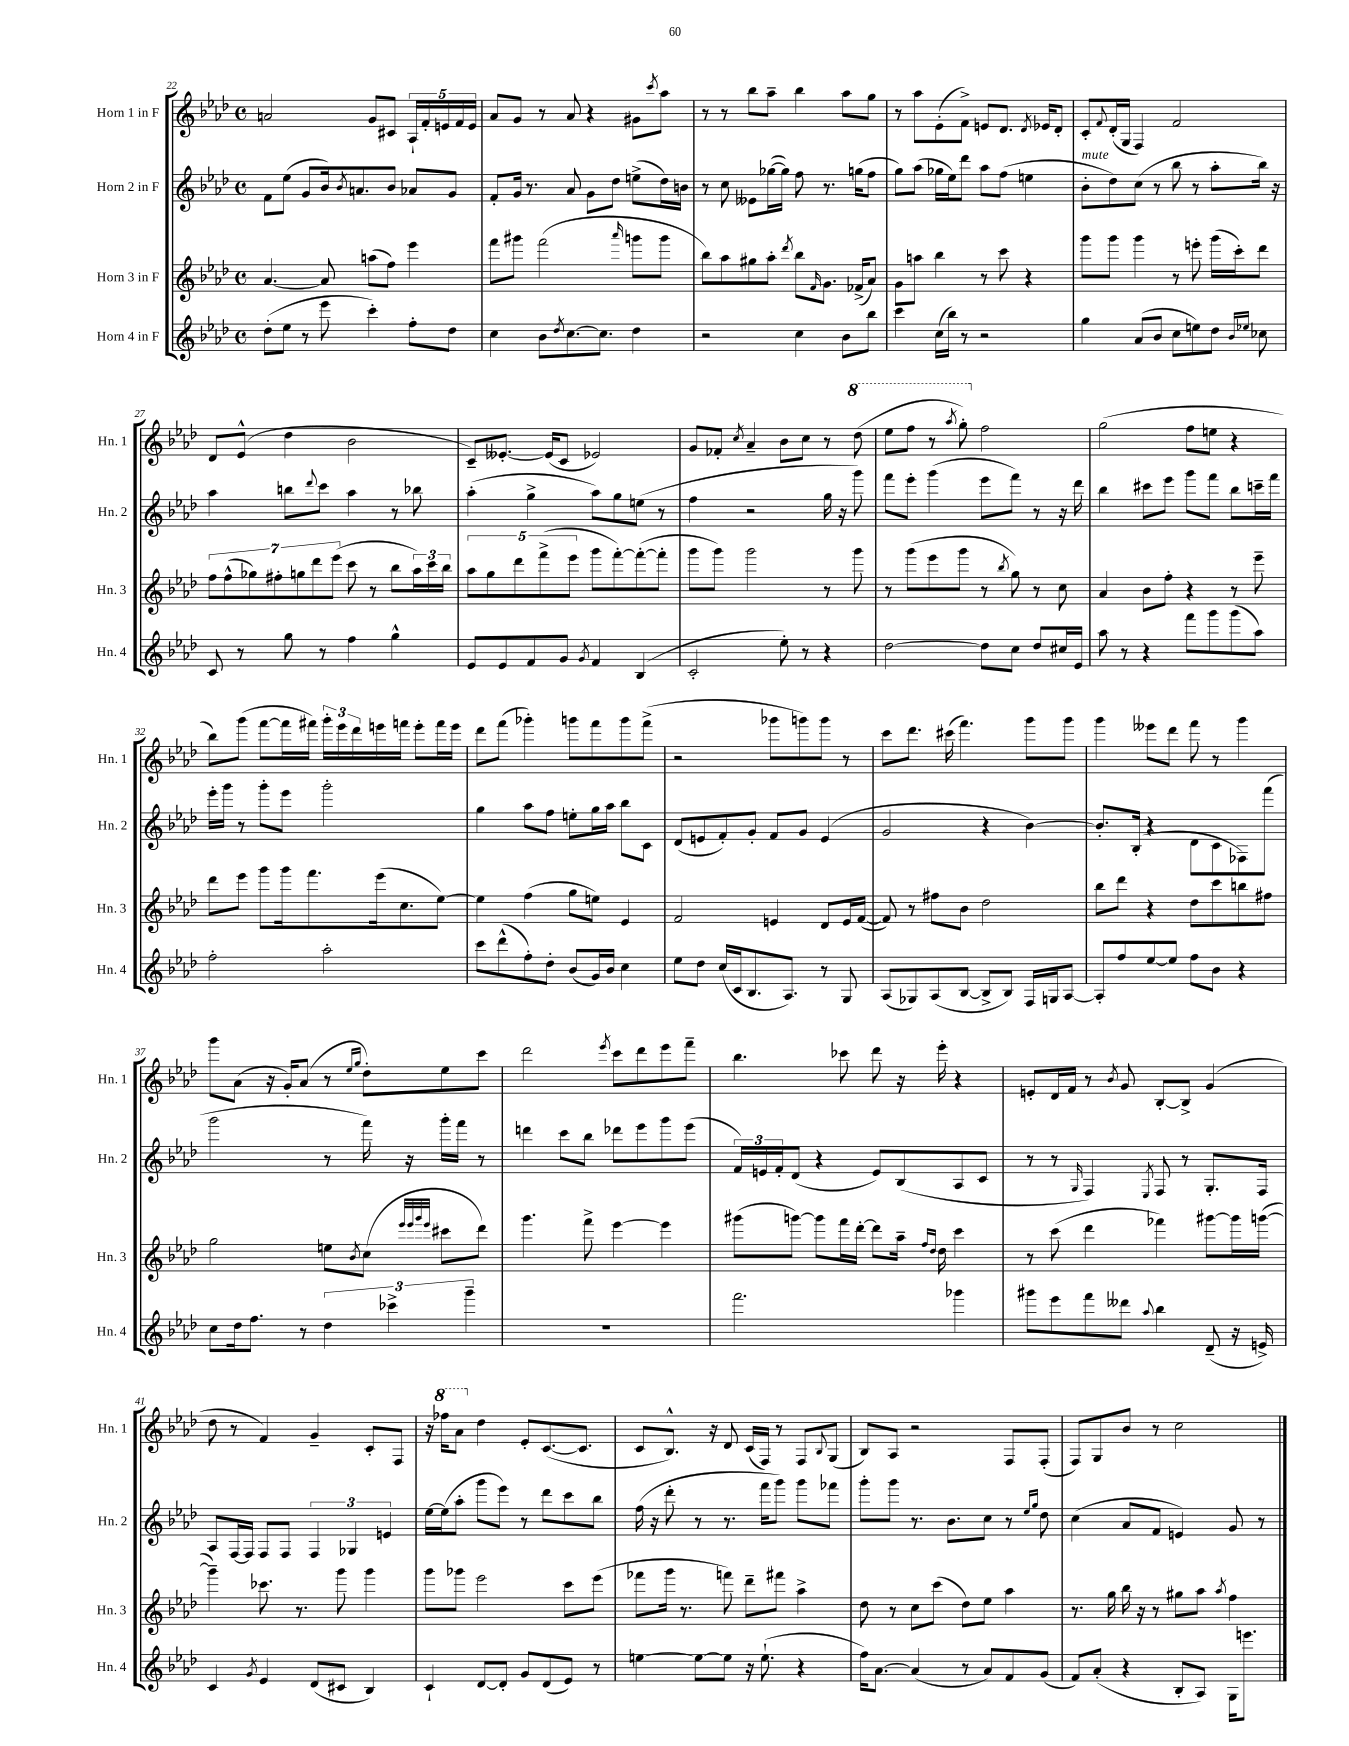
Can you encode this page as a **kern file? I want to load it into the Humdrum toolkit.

**kern	**kern	**kern	**kern
*part4	*part3	*part2	*part1
*staff4	*staff3	*staff2	*staff1
*I"Horn 4 in F	*I"Horn 3 in F	*I"Horn 2 in F	*I"Horn 1 in F
*I'Hn. 4	*I'Hn. 3	*I'Hn. 2	*I'Hn. 1
*clefG2	*clefG2	*clefG2	*clefG2
*k[b-e-a-d-]	*k[b-e-a-d-]	*k[b-e-a-d-]	*k[b-e-a-d-]
*M4/4	*M4/4	*M4/4	*M4/4
*met(c)	*met(c)	*met(c)	*met(c)
=22	=22	=22	=22
(8dd-'\L	[4.a-/	8f\L	2an/
8ee-\J	.	(8ee-\J	.
8r	.	8g/L	.
8eee-\	8a-/]	16b-/k)	.
.	.	8qb-/	.
.	.	8.an/	.
4ccc'\)	(8aan\L	.	8g/L
.	8ff\J)	8b-/J	8c#X/J
8ff'\L	4eee-\	8a-X/L	20A-`/LL
.	.	.	20f'/
.	.	.	20en/
8dd-\J	.	8g/J	.
.	.	.	20f/
.	.	.	20e/JJ
=23	=23	=23	=23
4cc\	8fff\L	8f'/L	8a-/L
.	8ggg#X\J	16g/Jk	8g/J
.	.	8.r	.
8b-\L	(2fff\	.	8r
8qdd-/	.	.	.
[8.cc\	.	8a-/	8a-/
.	.	8g\L	4r
8.cc\J]	.	.	.
.	.	8dd-\J	.
.	16qqaaa-/	.	.
4dd-\	8gggn\L	(8een^\L	8g#X\L
.	.	.	8qccc/
.	8ggg\J	16dd-\L)	8aa-\J
.	.	16bn\JJ	.
=24	=24	=24	=24
2r	8bb-\L)	8r	8r
.	8aa-\	8cc\	8r
.	8gg#X\	8e--X\L	8bb-\L
.	8aa-'\J	([16gg-X\L	8aa-~\J
.	.	16gg-\JJ])	.
.	8qddd-/	.	.
4cc\	8bb-\L	8ff\	4bb-\
.	16qqf/	.	.
.	8.g\J	8.r	.
8b-\L	.	.	8aa-\L
.	(16f-X^/KL	(16ggn\KL	.
8bb-\J	8a-/J)	8ff\J	8gg\J
=25	=25	=25	=25
4ccc\	8g\L	8gg\L)	8r
.	8aan\J	(8aa-\J	8aa-\L
(16cc\LL	4bb-\	16gg-X\LL	(8e-'\
16bb-\JJ)	.	16ee-\J)	.
8r	.	8ddd-\J	8f^\J)
2r	8r	8aa-\L	8en/L
.	8ccc\	(8ff\J	8.d-/J
.	4r	4een\	.
.	.	.	8qd-/
.	.	.	16e-X/KL
.	.	.	8d-'/J
=26	=26	=26	=26
!	!	!LO:TX:a:i:t=mute	!
4gg\	8ggg\L	8b-'\L	8c'/L
.	.	.	8qqf/
.	8ggg\J	8dd-\)	(16d-'/L
.	.	.	16G/JJ
(8a-/L	4ggg\	(8cc\J	4F/)
8b-/J	.	8r	.
8cc\L	8r	8bb-\	2f/
8een\)	8eeen'\	8r	.
8dd-\J	(16ggg\LL	8aa-'\L	.
.	16ccc'\J)	.	.
16qqb-/LL	.	.	.
16qqee-X/JJ	.	.	.
8cc-X\	8ddd-\J	16bb-\Jk)	.
.	.	16r	.
!!LO:LB:g=z
=27	=27	=27	=27
8c/	14ff\L	4aa-\	8d-/L
.	(14ff^^\	.	.
8r	.	.	(8e-^^/J
.	14gg-X\)	.	.
.	14ff#X'\	.	.
8gg\	.	8bbn\L	4dd-\
.	14ggn\	.	.
.	14ddd-\	.	.
.	.	8qqddd-/	.
8r	.	8ccc\J	.
.	(14eee-\J	.	.
4ff\	8ccc\	4aa-\	2b-\
.	8r	.	.
4gg^^\	8bb-\L	8r	.
.	24aa-\L)	8bb-X\	.
.	24ccc\	.	.
.	24bb-\JJ	.	.
=28	=28	=28	=28
8e-/L	10aa-\L	(4aa-'\	8c~/L)
.	10gg\	.	.
8e-/	.	.	[8.e--X'/J
.	10ddd-\	.	.
8f/	.	4gg^\	.
.	(10fff^\	.	.
.	.	.	(16e--/KL]
8g/J	.	.	8c/J
.	10eee-\J	.	.
8qg/	.	.	.
4f/	8ggg\L	8aa-\L)	2e-X/)
.	[8fff'\)	8gg\	.
(4B-/	(8fff'\_	(8een\J	.
.	8fff'\J]	8r	.
=29	=29	=29	=29
2c'/	8ggg\L	4ff\	8g/L
.	8ggg\J)	.	8f-X'/J
.	.	.	8qcc/
.	2ggg\	2r	4a-~/
8ee-'\)	.	.	8b-\L
8r	.	.	8cc\J
4r	8r	16gg\	8r
.	.	16r	.
*	*	*	*8va
.	8ggg\	8ggg\)	(8ddd-\
=30	=30	=30	=30
[2dd-\	8r	8fff\L	8eee-\L
.	(8ggg\L	8eee-'\J	8fff\J
.	8eee-\	(4ggg\	8r
.	.	.	8qaaa-/
.	8ggg\J	.	8ggg'\)
*	*	*	*X8va
8dd-\L]	8r	8eee-\L	2ff\
.	8qbb-/	.	.
8cc\J	8gg\)	8fff\J)	.
8dd-/L	8r	8r	.
16cc#X/L	8cc\	16r	.
16e-/JJ	.	16ddd-\	.
=31	=31	=31	=31
8aa-\	4a-/	4bb-\	(2gg\
8r	.	.	.
4r	8b-\L	8ccc#X\L	.
.	8ff'\J	8eee-\J	.
8fff\L	4r	8ggg\L	8ff\L
8ggg\	.	8fff\J	8een\J
(8ggg\	8r	8bb-\L	4r
8aa-\J)	8eee-~\	16cccn~\L	.
.	.	16fff\JJ	.
!!LO:LB:g=z
=32	=32	=32	=32
2ff'\	8ddd-\L	16eee-'\LL	8bb-\L)
.	.	16ggg\JJ	.
.	8eee-\J	8r	(8ggg\J
.	8ggg\L	8ggg'\L	[8fff\L
.	16ggg\k	8eee-\J	16fff\L]
.	8.fff\	.	16fff#X\JJ)
2aa-'\	.	2ggg'\	24ggg'\LL
.	.	.	24eee-\
.	.	.	24ddd-\
.	(16eee-\k	.	16eeen\
.	8.cc\	.	16fffn\JJ
.	.	.	8eee'\L
.	[8ee-\J)	.	16fff\L
.	.	.	16eee\JJ
=33	=33	=33	=33
8ccc\L	4ee-\]	4gg\	8ddd-\L
(8ddd-^^\	.	.	(8fff\J
8ff'\)	(4ff\	8aa-\L	4ggg-X'\)
8dd-'\J	.	8ff\J	.
(8b-/L	8gg\L	8een'\L	8gggn\L
16g/L)	8een\J)	16gg\L	8fff\
16b-/JJ	.	16aa-\JJ	.
4cc\	4e-/	8bb-\L	8ggg\
.	.	8c\J	(8fff^\J
=34	=34	=34	=34
8ee-\L	2f/	(8d-/L	2r
8dd-\J	.	8en/	.
(16cc/LL	.	8f'/)	.
16c/J	.	.	.
8.B-/	.	8g'/J	.
.	4en/	8f/L	8ggg-X\L
8.A-/J)	.	.	.
.	.	8g/J	8gggn\)
8r	8d-/L	(4e/	8ggg\J
8G/	16e/L	.	8r
.	([16f/JJ	.	.
=35	=35	=35	=35
(8A-/L	8f/])	2g/	8ccc\L
8G-X/)	8r	.	8.ddd-\J
(8A-/	8ff#X\L	.	.
.	.	.	(16ccc#X\
[8B-/J	8b-\J	.	4.fff\)
8B-^/L]	2dd-\	4r	.
8B-/J)	.	.	.
16F/LL	.	[4b-\)	8ggg\L
16Gn/J	.	.	.
[8A-/J	.	.	8ggg\J
=36	=36	=36	=36
8A-'/L]	8bb-\L	8.b-'/L]	4ggg\
8ff/	8ddd-\J	.	.
.	.	(16B-'/Jk	.
[8ee-/	4r	4r	8eee--X\L
8ee-/J]	.	.	8ddd-\J
8ff\L	8dd-\L	8d-\L	8fff\
8b-\J	8ccc\	8c\	8r
4r	8bbn\	8F-X\)	4ggg\
.	8ff#X\J	(8fff\J	.
!!LO:LB:g=z
=37	=37	=37	=37
8cc\L	2gg\	2ggg\	8ggg\L
16dd-\k	.	.	(8a-\J
8.ff\J	.	.	.
.	.	.	16r
.	.	.	16g'/KL)
8r	.	.	(8a-/J
6dd-\	8een\L	8r	8r
.	.	.	16qqee-/LL
.	8qb-/	.	16qqgg/JJ
.	(8cc\J	16fff\)	8dd-'\L)
6ccc-X^\	.	.	.
.	.	16r	.
.	32qqeee-/LLL	.	.
.	32qqeee-/	.	.
.	32qqggg/	.	.
.	32qqeee-/JJJ	.	.
.	8ccc#X\L	16ggg'\LL	8ee-\
.	.	16fff\JJ	.
6ggg~\	.	.	.
.	8ddd-\J)	8r	8ccc\J
=38	=38	=38	=38
1r	4.ggg\	4dddn\	2ddd-\
.	.	8ccc\L	.
.	8fff^\	8bb-\J	.
.	.	.	8qeee-/
.	[4eee-\	8ddd-X\L	8ccc\L
.	.	8eee-\	8ddd-\
.	4eee-\]	8ggg\	8eee-\
.	.	(8eee-\J	8fff~\J
=39	=39	=39	=39
2.fff\	(8ggg#X\L	24f/LL)	4.bb-\
.	.	24en/	.
.	.	24f'/J	.
.	[8gggn\J)	(8d-/J	.
.	8ggg\L]	4r	.
.	16fff\L	.	8ccc-X\
.	[16ddd-'\JJ	.	.
.	8ddd-\L]	8e/L)	8ddd-\
.	16aa-~\Jk	(8B-/	16r
.	16qqff/LL	.	.
.	16qqdd-/JJ	.	.
.	16dd-\	.	16eee-'\
4ggg-X\	4ccc\	8A-/	4r
.	.	8c/J	.
=40	=40	=40	=40
8ggg#X\L	8r	8r	8en'/L
8eee-\	(8ccc\	8r	16d-/L
.	.	.	16f/JJ
.	.	16qqG/	.
8fff\	4ddd-\	4F/)	8r
.	.	.	8qb-/
8ddd--X\J	.	.	8g/
8qqaa-/	.	8qE-/	.
4bb-\	4fff-X\)	8F/	[8B-'/L
.	.	8r	8B-^/J]
(8d-~/	[8ggg#X\L	8.G'/L	(4g/
16r	16ggg#\L]	.	.
16en^/)	([16gggn\JJ	16F/Jk	.
!!LO:LB:g=z
=41	=41	=41	=41
4c/	4ggg~\])	8A-/L	8dd-\
.	.	[16F/L	8r
.	.	16F/JJ]	.
8qg/	.	.	.
4e-/	8.ccc-X\	8F/L	4f/)
.	.	8F/J	.
.	8.r	.	.
(8d-/L	.	6F/	4g~/
8c#X/J	8ggg\	.	.
.	.	6G-X/	.
4B-/)	4ggg\	.	8c'/L
.	.	6en/	.
.	.	.	8F/J
=42	=42	=42	=42
4c`/	8ggg\L	[16ee-\LL	16r
*	*	*	*8va
.	.	(16ee-\J]	16fff-X\KL
.	8ggg-X\J	8aa-'\J	8aa-\J
*	*	*	*X8va
[8d-/L	2eee-\	8ggg\L	4dd-\
8d-'/J]	.	8eee-\J)	.
8g/L	.	8r	8e-'/L
(8d-/	.	8ddd-\L	([8.c/
8e-/J)	8ccc\L	8ccc\	.
.	.	.	8.c/J]
8r	(8eee-\J	8bb-\J	.
=43	=43	=43	=43
[4een\	8fff-X\L	(16ff\	8c/L
.	.	16r	.
.	16ggg\Jk	8ddd-'\	8.B-^^/J)
.	8.r	.	.
8ee\L_	.	8r	.
.	.	.	16r
8ee\J]	8fffn\)	8.r	8d-/
16r	8ddd-~\L	.	(16c/LL
(8.ee`\	.	16fff\KL	16F/JJ)
.	8fff#X\J	8ggg\J)	8r
4r	4aa-^\	8ggg\L	8F/L
.	.	.	8qqB-/
.	.	8fff-X\J	(8G/J
=44	=44	=44	=44
16ff\KL)	8dd-\	8ggg'\L	8B-/L)
[8.a-\J	.	.	.
.	8r	8ggg\J	8A-/J
(4a-/]	8cc\L	8.r	2r
.	(8ccc\J	.	.
.	.	8.b-\L	.
8r	8dd-\L)	.	.
8a-/L)	8ee-\J	8cc\J	.
8f/	4aa-\	8r	8F/L
.	.	16qqee-/LL	.
.	.	16qqgg/JJ	.
(8g/J	.	8dd-\	(8F'/J
=45	=45	=45	=45
8f/L)	8.r	(4cc\	8F/L)
(8a-'/J	.	.	8G/
.	16gg\	.	.
4r	16bb-\	8a-/L	8b-/J
.	16r	.	.
.	8r	8f/J	8r
8B-'/L	8gg#X\L	4en/)	2cc\
8A-/J)	8aa-\J	.	.
.	8qaa-/	.	.
16G\KL	4ff\	8g/	.
8.eeen\J	.	.	.
.	.	8r	.
==	==	==	==
*-	*-	*-	*-
